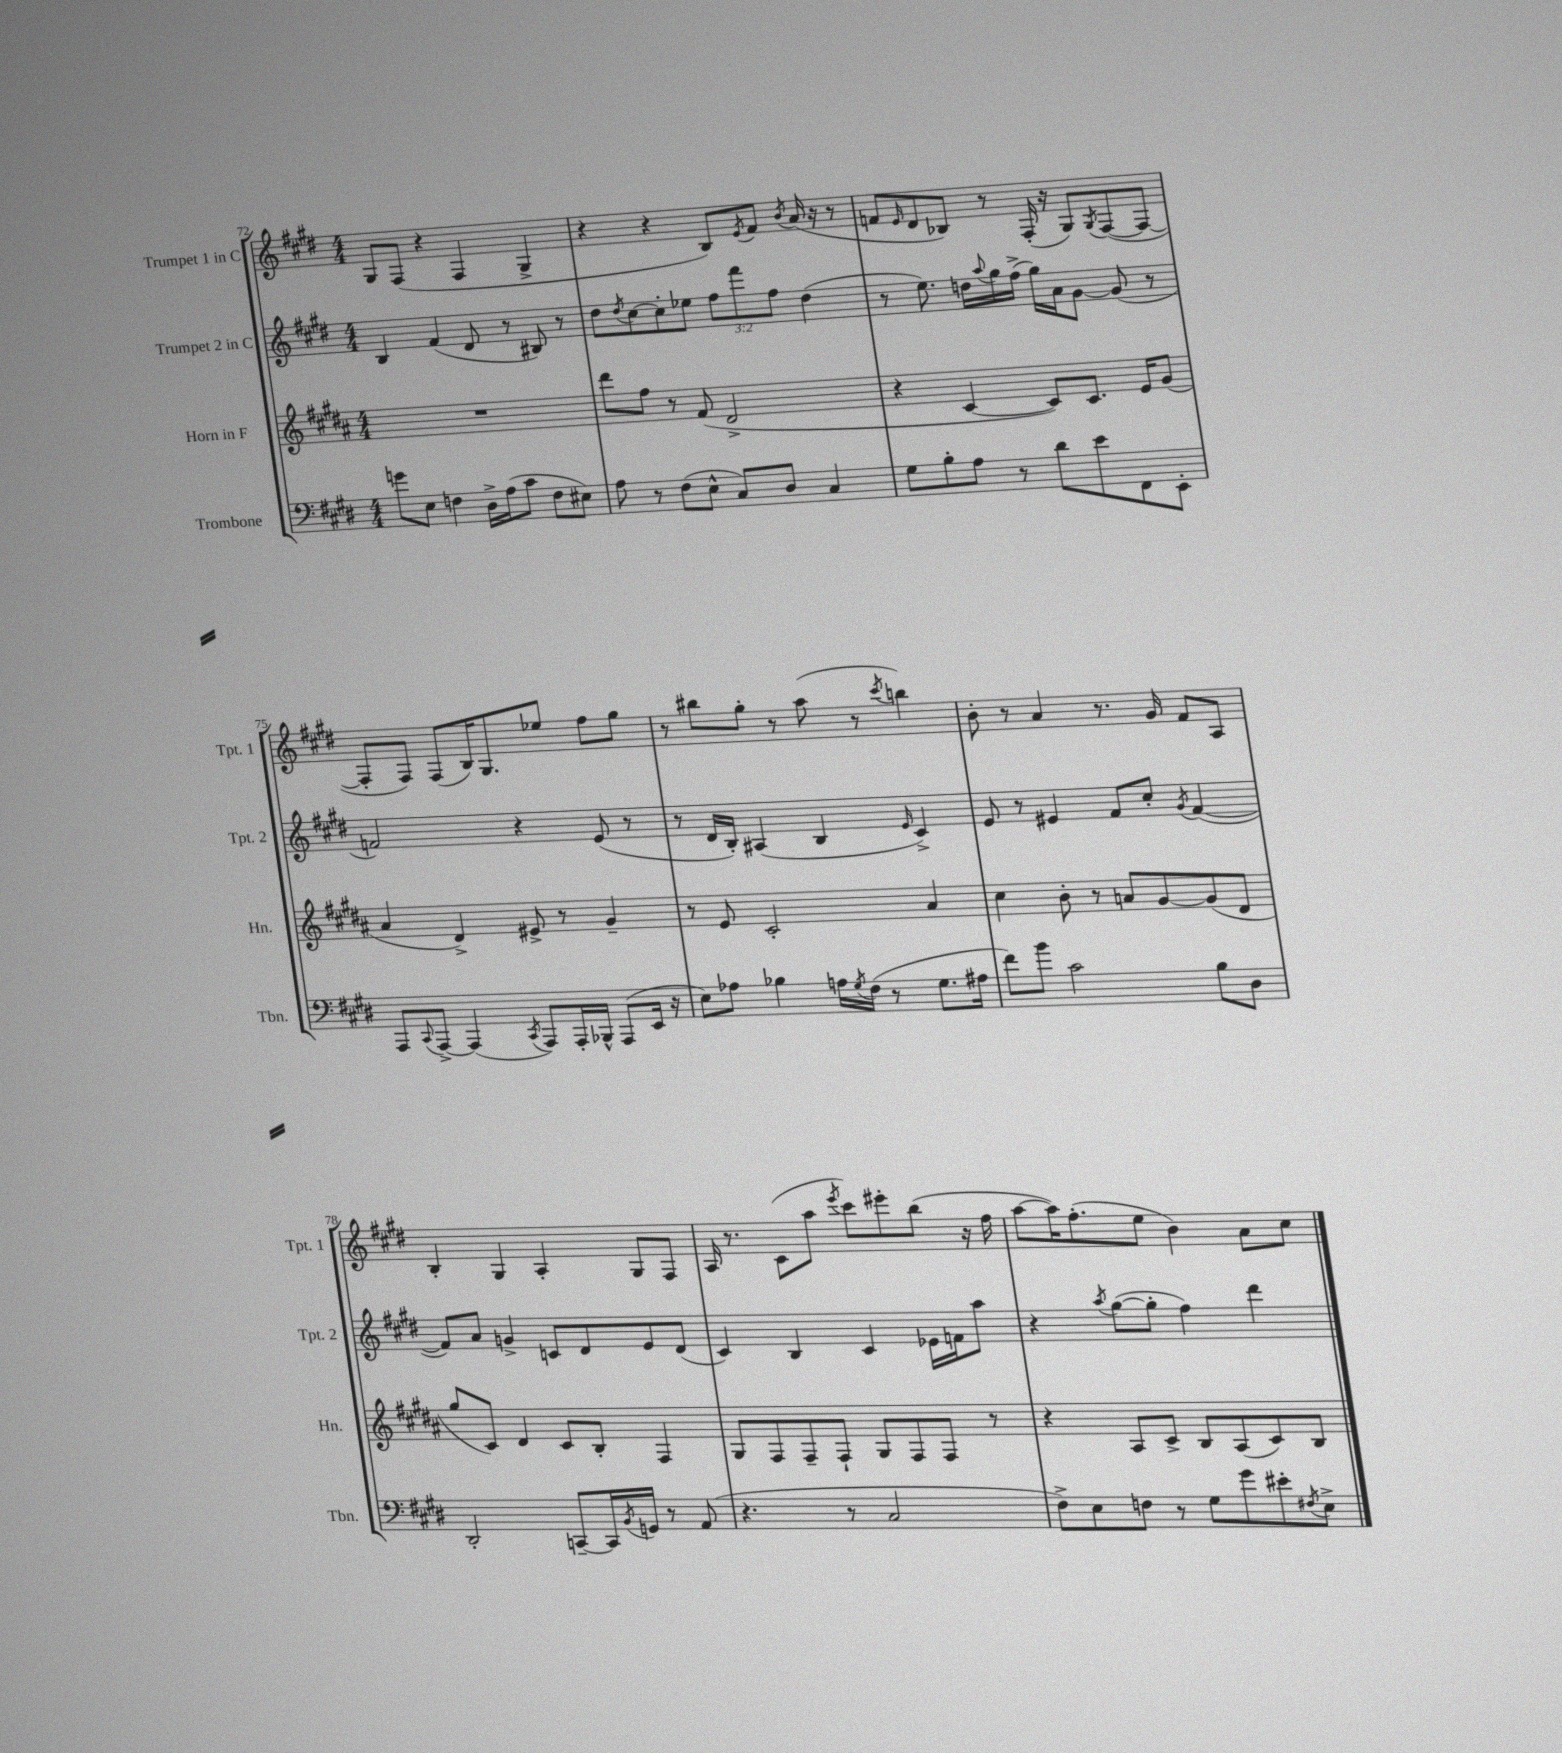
<<
\new StaffGroup <<
\new Staff = "s0" \with { instrumentName = "Trumpet 1 in C" shortInstrumentName = "Tpt. 1" } {
    \clef treble \key e \major \numericTimeSignature \time 4/4
    gis8 fis8( r4 fis4 gis4-> |
    r4 r4 b8) \acciaccatura { e'8 } fis'8 \acciaccatura { b'8 } a'16( r16 r8 |
    f'8 \grace { e'16 } dis'8 bes8) r8 fis16-.( r16 gis8) \acciaccatura { gis8 } fis8~( fis8~ |
    fis8-. fis8) fis8( b16) gis8. ees''8 fis''8 gis''8 |
    r8 bis''8 gis''8-. r8 a''8( r8 \acciaccatura { cis'''8 } b''4) |
    b'8-. r8 a'4 r8. gis'16 fis'8 a8 |
    b4-. gis4 a4-. gis8 fis8 |
    a16 r8. cis'8( a''8 \acciaccatura { e'''8 } cis'''8) eis'''8-. b''8( r16 fis''16 |
    a''8~ a''16) fis''8.-.( e''8 b'4) a'8 cis''8 \bar "|." |
}
\new Staff = "s1" \with { instrumentName = "Trumpet 2 in C" shortInstrumentName = "Tpt. 2" } {
    \clef treble \key e \major \numericTimeSignature \time 4/4 \override Staff.TupletNumber.text = #tuplet-number::calc-fraction-text
    b4 fis'4( dis'8 r8 bis8) r8 |
    dis''8 \acciaccatura { dis''8 } cis''8~ cis''8-. ees''8 \tuplet 3/2 { fis''8 fis'''8 fis''8 } dis''4( |
    r8 e''8.) d''16 \appoggiatura { a''8 } gis''16 fis''16->( gis''16) a'16 gis'8~ gis'8( r8 |
    f'2) r4 e'8( r8 |
    r8 dis'16 b16-.) ais4( b4 \grace { e'16 } cis'4->) |
    e'8 r8 eis'4 fis'8 cis''8-. \acciaccatura { gis'8 } fis'4~( |
    fis'8) a'8 g'4-> c'8 dis'8 e'8 dis'8( |
    cis'4) b4 cis'4 ees'16 f'16 a''8 |
    r4 \acciaccatura { a''8 } gis''8~( gis''8-. fis''4) dis'''4 \bar "|." |
}
\new Staff = "s2" \with { instrumentName = "Horn in F" shortInstrumentName = "Hn." } {
    \clef treble \key b \major \numericTimeSignature \time 4/4
    R1 |
    dis'''8 fis''8 r8 fis'8( dis'2-> |
    r4 cis'4~ cis'8) cis'8. e'16 gis'8( |
    ais'4 dis'4->) eis'8-> r8 gis'4-- |
    r8 e'8 cis'2-. ais'4 |
    cis''4 b'8-. r8 a'8 gis'8~ gis'8( dis'8 |
    gis''8 cis'8) dis'4 cis'8 b8-. fis4 |
    gis8 fis8 fis8-- fis8-! gis8 fis8 fis8 r8 |
    r4 ais8 cis'8-> b8 ais8( cis'8) b8 \bar "|." |
}
\new Staff = "s3" \with { instrumentName = "Trombone" shortInstrumentName = "Tbn." } {
    \clef bass \key e \major \numericTimeSignature \time 4/4
    g'8 e8 f4 dis16-> a16( cis'8 f8 eis8) |
    a8 r8 fis8( e8-^ cis8) dis8 cis4 |
    gis8 b8-. a8 r8 dis'8 e'8 fis,8 e,8-. |
    a,,8 \appoggiatura { cis,8 } a,,8~-> a,,4( \acciaccatura { cis,8 } a,,8) a,,16-. bes,,16-^ a,,8( e,16 r16 |
    e8) aes8 bes4 a16 \acciaccatura { gis8 } fis16( r8 gis8. ais16 |
    fis'8) b'8 cis'2 b8 dis8 |
    dis,2-. c,8~-- c,16 \acciaccatura { b,8 } g,16 r8 a,8( |
    r4. r8 cis2 |
    fis8->) e8 f8 r8 gis8 gis'8 eis'8-. \acciaccatura { fis8 } e8-> \bar "|." |
}
>>
>>
\layout { \context { \Score currentBarNumber = #72 } }
